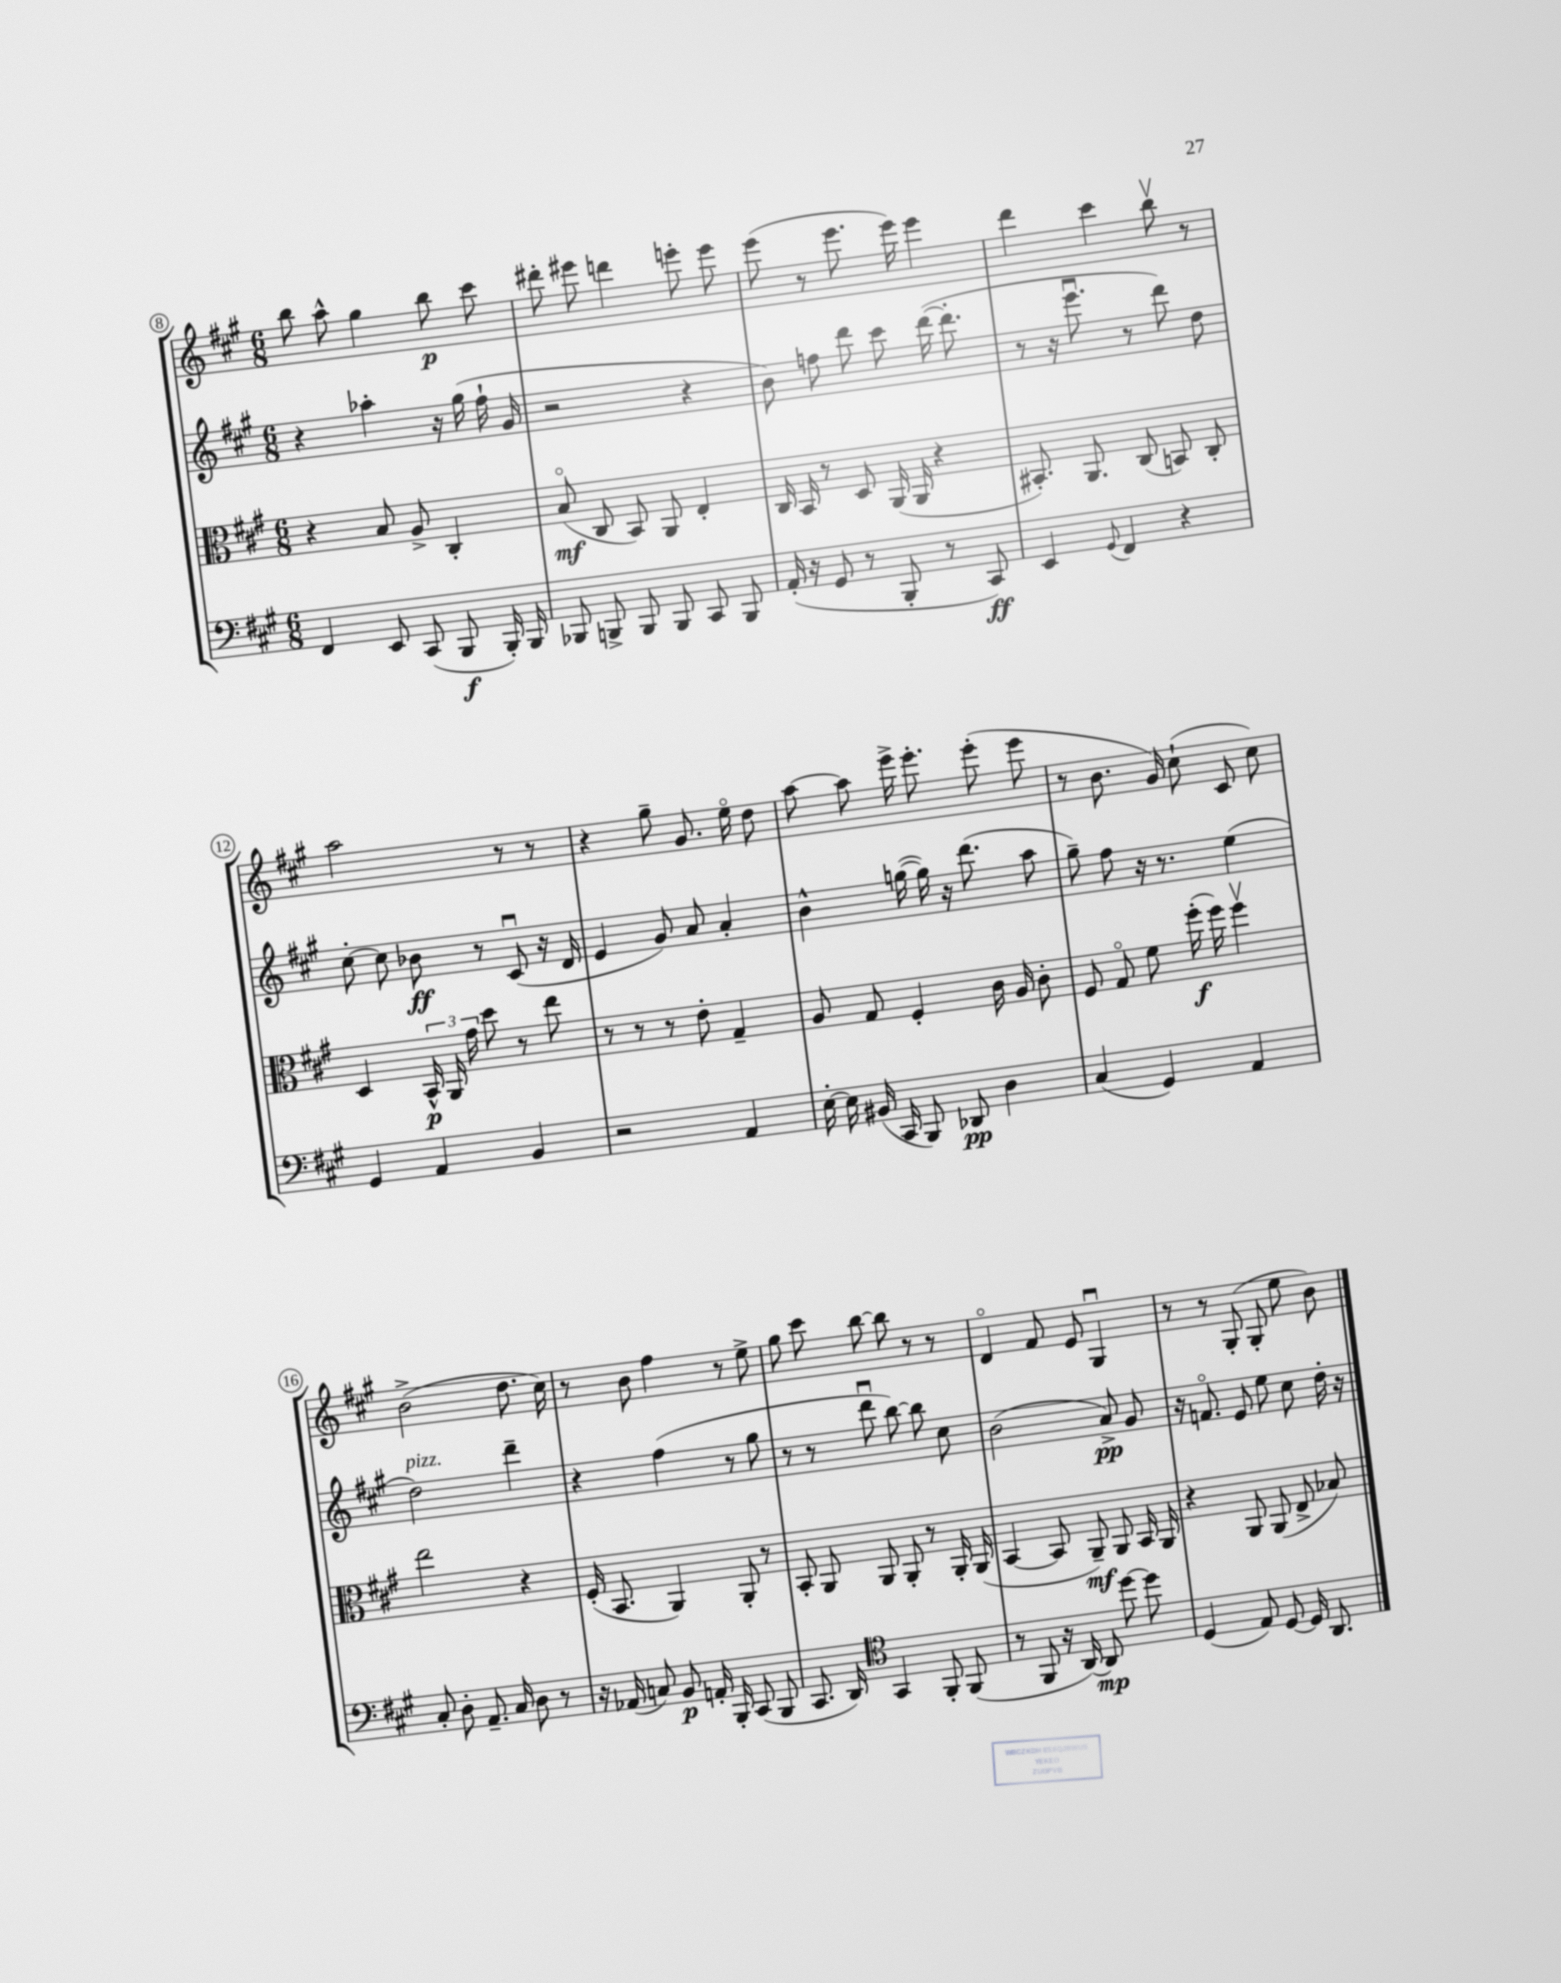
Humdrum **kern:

**kern	**kern	**kern	**kern
*staff4	*staff3	*staff2	*staff1
*clefF4	*clefC3	*clefG2	*clefG2
*k[f#c#g#]	*k[f#c#g#]	*k[f#c#g#]	*k[f#c#g#]
*M6/8	*M6/8	*M6/8	*M6/8
4FF#	4r	4r	8bb
.	.	.	8aa^^
8EE	8B	4aa-'	4gg#
(8CC#	8A^	.	.
8BBB	4C#'	16r	8bb
.	.	(16gg#	.
16BBB')	.	16ff#`	8ccc#
16BBB	.	16g#	.
=	=	=	=
8BBB-	(8Bo	2r	8ddd#'
8BBB^	8C#	.	8eee#
8BBB	8BB)	.	4ddd
8BBB	8AA	.	.
8CC#	4E'	4r	8eee'
8BBB	.	.	8eee
=	=	=	=
(16AA'	16C#	8b)	(8eee
16r	16BB	.	.
8GG#	8r	8ff	8r
8r	8D	8ddd	8.eee
8BBB'	(16AA	8ccc#	.
.	16AA	.	16eee)
8r	4r	([16ddd	4eee
.	.	8.ddd']	.
8CC#)	.	.	.
=	=	=	=
4EE	8.BB#')	8r	4ddd
.	.	16r	.
.	8.AA	8.eeeu	.
8qqGG#	.	.	.
4FF#	.	.	4ccc#
.	(8C#	8r	.
4r	8BB)	8ddd)	8bbv
.	8C#'	8dd	8r
=	=	=	=
4GG#	4D	[8cc#'	2aa
.	.	8cc#]	.
4AA	24BB^^	8b-	.
.	24AA	.	.
.	24g#	.	.
.	8dd	8r	.
4BB	8r	(8c#u	8r
.	8ee	16r	8r
.	.	16d	.
=	=	=	=
2r	8r	4e	4r
.	8r	.	.
.	8r	8g#)	8gg#~
.	8e'	8a	8.g#
4AA	4G#~	4a'	.
.	.	.	16eeo
.	.	.	8dd
=	=	=	=
[16E'	8A	4b^^	[8aa
16E]	.	.	.
(16BB#	8G#	.	8aa]
16CC#	.	.	.
8BBB)	4F#'	([16gg	16eee^
.	.	16gg])	8.eee'
8DD-	.	16r	.
.	.	(8.ddd	.
4D	16c#	.	(8eee'
.	16A	.	.
.	8c#'	8aa	8eee
=	=	=	=
(4C#	8F#	8gg#~)	8r
.	8G#o	8ff#	8.b
4GG#)	8f#	16r	.
.	.	8.r	16g#)
.	(16ff#'	.	(8cc#`
.	16ff#)	.	.
4AA	4ff#v	(4ee	8c#
.	.	.	8cc#)
=	=	=	=
8C#'	2ee	2dd)	(2b^
8D'	.	.	.
8.AA~	.	.	.
16C#	.	.	.
8D	4r	4ddd~	8.dd
8r	.	.	.
.	.	.	16cc#)
=	=	=	=
16r	(16F#'	4r	8r
(16AA-	8.BB	.	.
8C)	.	.	8b
8BB	4AA)	(4ff#	4ff#
16AA'	.	.	.
16BBB'	.	.	.
(8CC#	8AA'	8r	8r
8BBB	8r	8gg#	8ee^
=	=	=	=
8.CC#	8BB'	8r	8gg#
.	8AA	8r	8ccc#
16DD)	.	.	.
*clefC4	*	*	*
4GG#	8AA	8dddu	[8bb
.	8AA'	[8bb)	8bb]
8FF#'	8r	8bb]	8r
(8FF#	16AA'	8cc#	8r
.	(16AA	.	.
=	=	=	=
8r	[4BB	(2b	4do
8FF#	.	.	.
16r	8BB]	.	8f#
[16AA)	.	.	.
8AA]	8AA~)	.	8e
[8dd	8AA	8a^)	4G#u
8dd]	16BB	8g#	.
.	16AA	.	.
=	=	=	=
(4D	4r	16r	8r
.	.	8.fo	.
.	.	.	8r
8E)	8AA	8e	(8G#'
[8D	(8AA	8ee	8G#'
16D]	8E^	8cc#	8ee
8.AA	.	.	.
.	8B-)	16dd'	8b)
.	.	16r	.
==	==	==	==
*-	*-	*-	*-
